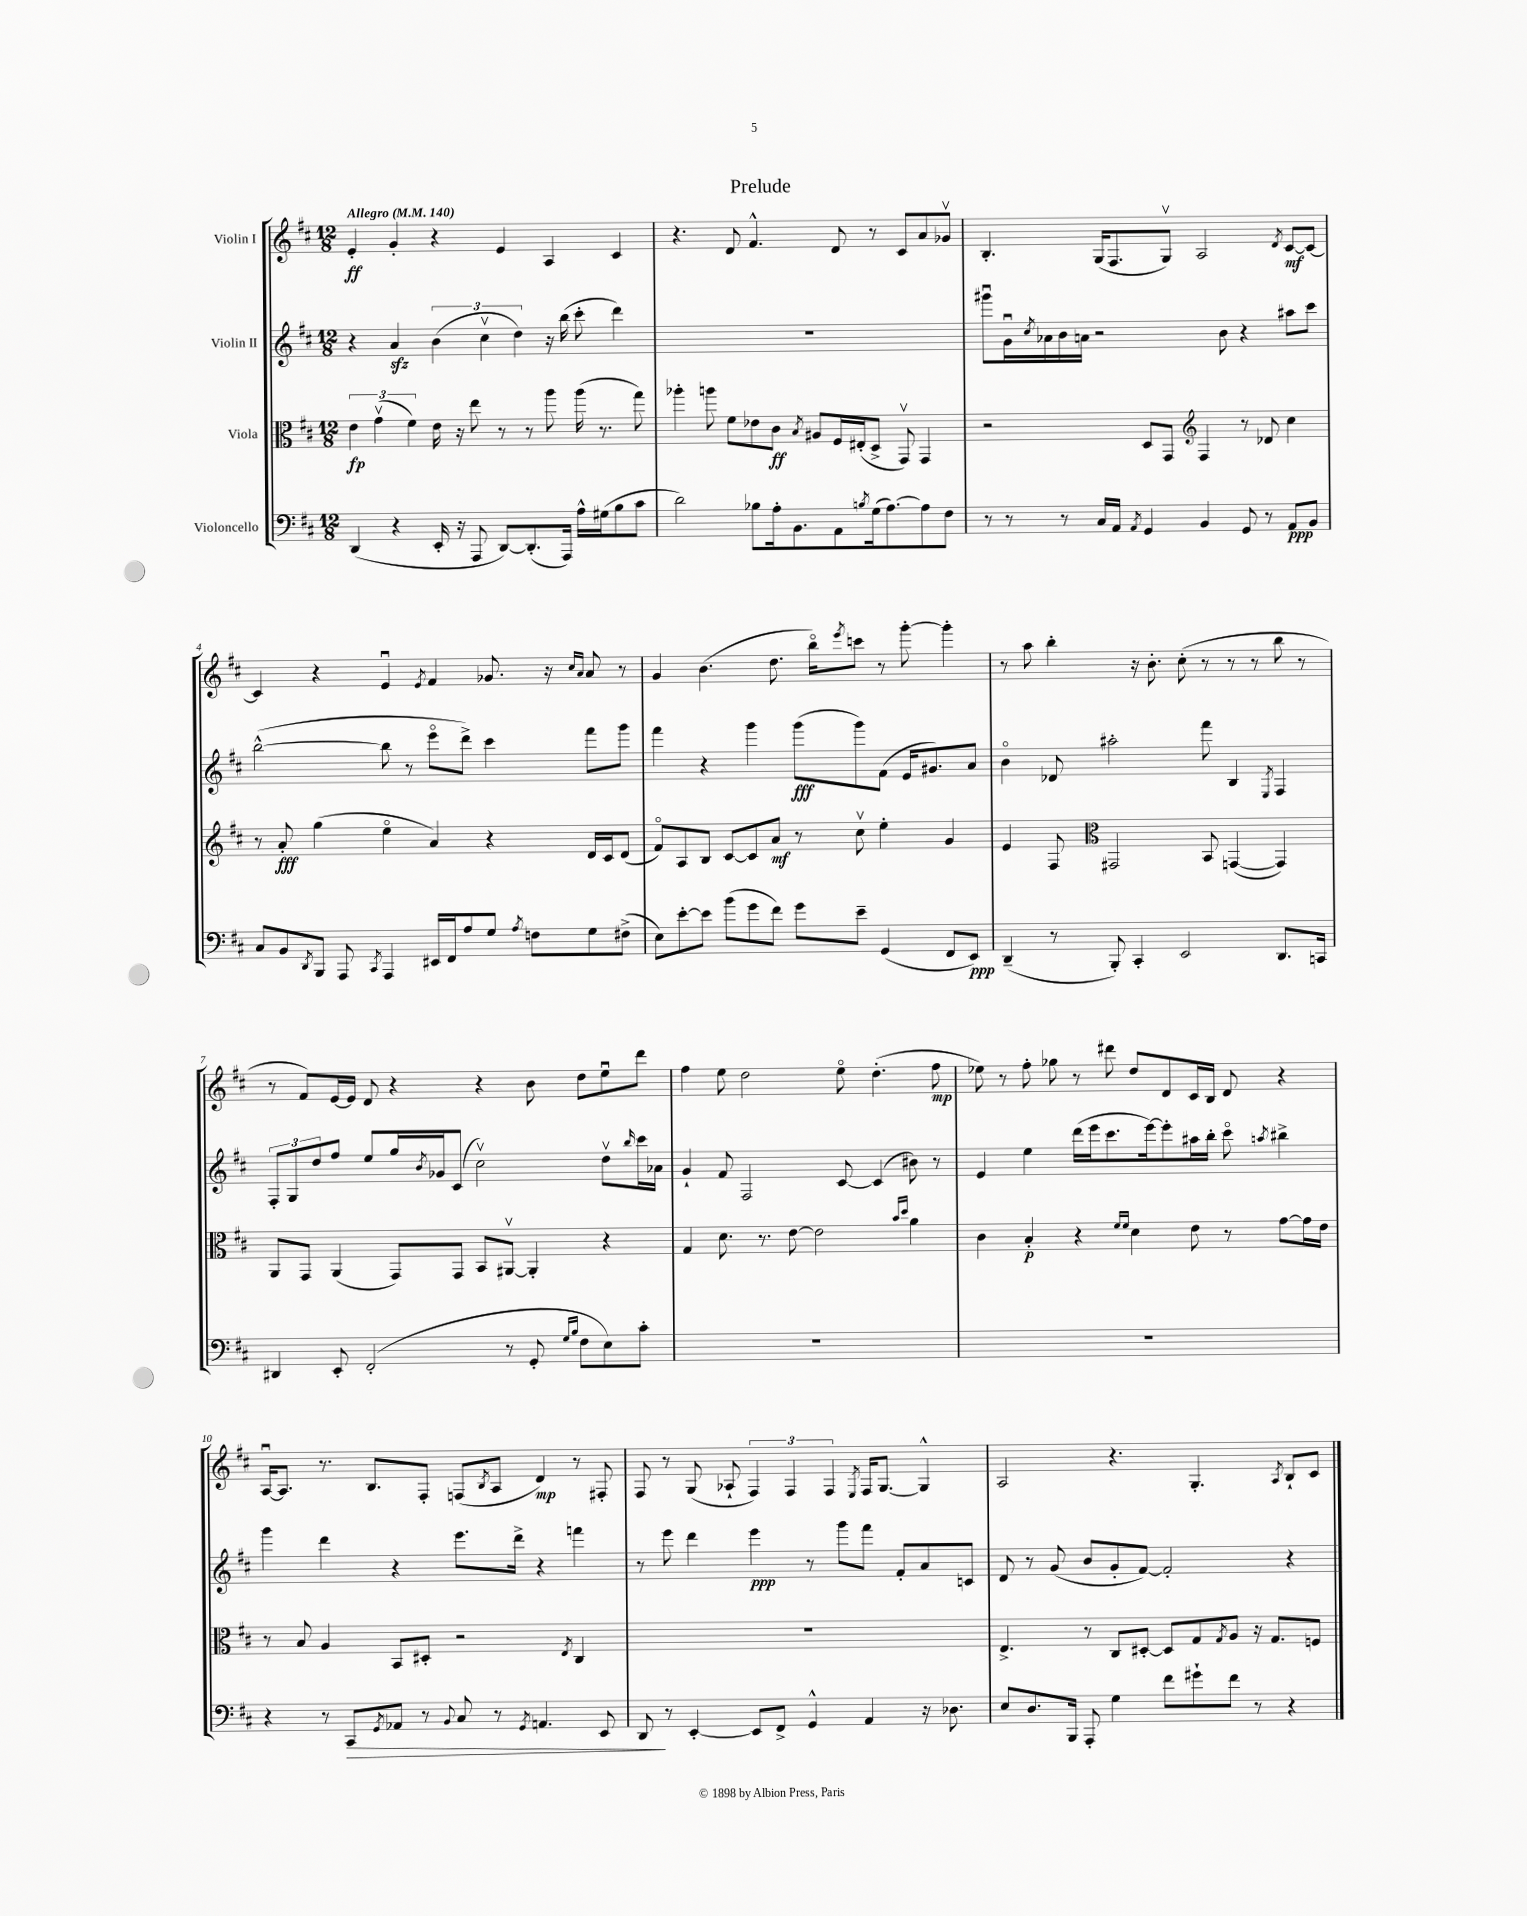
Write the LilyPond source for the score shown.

\header { title = "Prelude" }
<<
\new StaffGroup <<
\new Staff = "s0" \with { instrumentName = "Violin I" } {
    \clef treble \key d \major \numericTimeSignature \time 12/8 \tempo "Allegro" 4 = 140
    e'4-.\ff g'4-. r4 e'4 a4 cis'4 |
    r4. d'8 fis'4.-^ d'8 r8 cis'8 a'8 ges'8\upbow |
    b4.-. g16( fis8. g8\upbow) a2 \acciaccatura { d'8 } cis'8~\mf cis'8~ |
    cis'4 r4 e'4\downbow \acciaccatura { e'8 } fis'4 ges'8. r16 \grace { cis''16 a'16 } a'8 r8 |
    g'4 b'4.( d''8. b''16\flageolet) \acciaccatura { e'''8 } c'''8 r8 g'''8~-. g'''4-. |
    r8 a''8 b''4-. r16 b'8.-. cis''8-.( r8 r8 r8 b''8 r8 |
    r8 fis'8) e'16~ e'16 d'8 r4 r4 b'8 d''8 e''8\downbow d'''8 |
    fis''4 e''8 d''2 e''8\flageolet d''4.-.( fis''8\mp |
    ees''8) r8 fis''8-. ges''8 r8 dis'''8 d''8 d'8 cis'16 b16 d'8 r4 |
    a16~\downbow a8. r8. b8. fis8-. f8( \acciaccatura { b8 } a8 d'4\mp) r8 fis8-. |
    fis8 r8 g8( aes8-! \tuplet 3/2 { fis4) fis4 fis4 } \acciaccatura { e8 } fis16 g8.~ g4-^ |
    a2 r4. g4.-. \acciaccatura { a8 } b8-! cis'8 \bar "|." |
}
\new Staff = "s1" \with { instrumentName = "Violin II" } {
    \clef treble \key d \major \numericTimeSignature \time 12/8
    r4 a'4\sfz \tuplet 3/2 { b'4( cis''4\upbow d''4) } r16 b''16( cis'''8-. d'''4) |
    R1. |
    gis'''8\downbow g'16\downbow \acciaccatura { cis''8 } aes'16 b'16 a'16 r2 b'8 r4 ais''8 cis'''8 |
    b''2~-^( b''8 r8 e'''8\flageolet d'''8->) cis'''4 fis'''8 g'''8 |
    fis'''4 r4 g'''4 g'''8\fff( g'''8) fis'8( e'16 gis'8.) a'8 |
    b'4\flageolet des'8 ais''2-. fis'''8 b4 \acciaccatura { e8 } fis4 |
    \tuplet 3/2 { fis8-. g8 d''8 } fis''8 e''8 g''16 \acciaccatura { b'8 } ges'16 cis'8( cis''2\upbow) d''8\upbow \grace { b''16 } cis'''16 aes'16 |
    g'4-! fis'8 fis2 cis'8~ cis'4( bis'8) r8 |
    e'4 e''4 d'''16( e'''16 cis'''8. e'''16~) e'''8-. ais''16 b''16-. cis'''8\flageolet \acciaccatura { a''8 } bis''4-> |
    g'''4 d'''4 r4 e'''8. d'''16-> r4 f'''4 |
    r8 e'''8 d'''4 e'''4\ppp r8 g'''8 fis'''8 fis'8-. a'8 c'8 |
    d'8 r8 g'8( b'8 g'8-. fis'8~) fis'2-. r4 \bar "|." |
}
\new Staff = "s2" \with { instrumentName = "Viola" } {
    \clef alto \key d \major \numericTimeSignature \time 12/8
    \tuplet 3/2 { e'4\fp g'4\upbow( fis'4) } e'16 r16 e''8 r8 r8 a''8 a''16( r8. g''8) |
    aes''4-. a''8 fis'8 ees'8 cis'8\ff \acciaccatura { b8 } ais8 fis16 eis16-.( d8-> g,8\upbow) g,4 |
    r2 d8 g,8 \clef treble fis4 r8 des'8 cis''4 |
    r8 a'8-.\fff g''4( e''4\flageolet a'4) r4 d'16 cis'16 d'8( |
    fis'8\flageolet) a8 b8 cis'8~ cis'8 a'8\mf r8 cis''8\upbow e''4-. g'4 |
    e'4 fis8 \clef alto gis,2 b,8 g,4~( g,4) |
    a,8 g,8 a,4( g,8) g,8 b,8 ais,8~\upbow ais,4-. r4 |
    g4 d'8. r8. e'8~ e'2 \grace { b'16 d''16 } a'4 |
    cis'4 b4-.\p r4 \grace { fis'16 fis'16 } d'4 e'8 r8 g'8~ g'16 e'16 |
    r8 b8 a4 b,8 dis8-. r2 \acciaccatura { e8 } cis4 |
    R1. |
    e4.-> r8 cis8 dis8~-. dis8 g8 \acciaccatura { g8 } a8 r16 g8. f8 \bar "|." |
}
\new Staff = "s3" \with { instrumentName = "Violoncello" } {
    \clef bass \key d \major \numericTimeSignature \time 12/8
    d,4( r4 e,16-. r16 a,,8 d,8~) d,8.-.( a,,16) a16-^ gis16( b8 cis'8 |
    d'2) bes8 a16-. b,8. a,8 \acciaccatura { b8 } g16( a8.~) a8 fis8 |
    r8 r8 r8 cis16 a,16 \acciaccatura { a,8 } g,4 b,4 g,8 r8 a,8\ppp b,8 |
    cis8 b,8 \acciaccatura { d,8 } b,,8 a,,8 \acciaccatura { cis,8 } a,,4 eis,16 fis,16 a8 g8 \acciaccatura { a8 } f8 g8 fis8->( |
    e8) e'8~-. e'8 b'8( g'8 fis'8) g'8 e'8-- g,4( fis,8 e,8\ppp) |
    d,4--( r8 b,,8-.) cis,4-. e,2 d,8. c,16 |
    dis,4 e,8-. fis,2-.( r8 g,8-. \grace { g16 b16 } fis8 e8) cis'8-. |
    R1. |
    R1. |
    r4 r8 cis,8\> \acciaccatura { g,8 } aes,8 r8 \appoggiatura { b,8 } cis8 r8 \acciaccatura { g,8 } a,4. e,8 |
    d,8\! r8 e,4~-. e,8 fis,8-> g,4-^ a,4 r16 des8. |
    e8 d8. b,,16 a,,8-. g4 fis'8 gis'8-! fis'8 r8 r4 \bar "|." |
}
>>
>>
